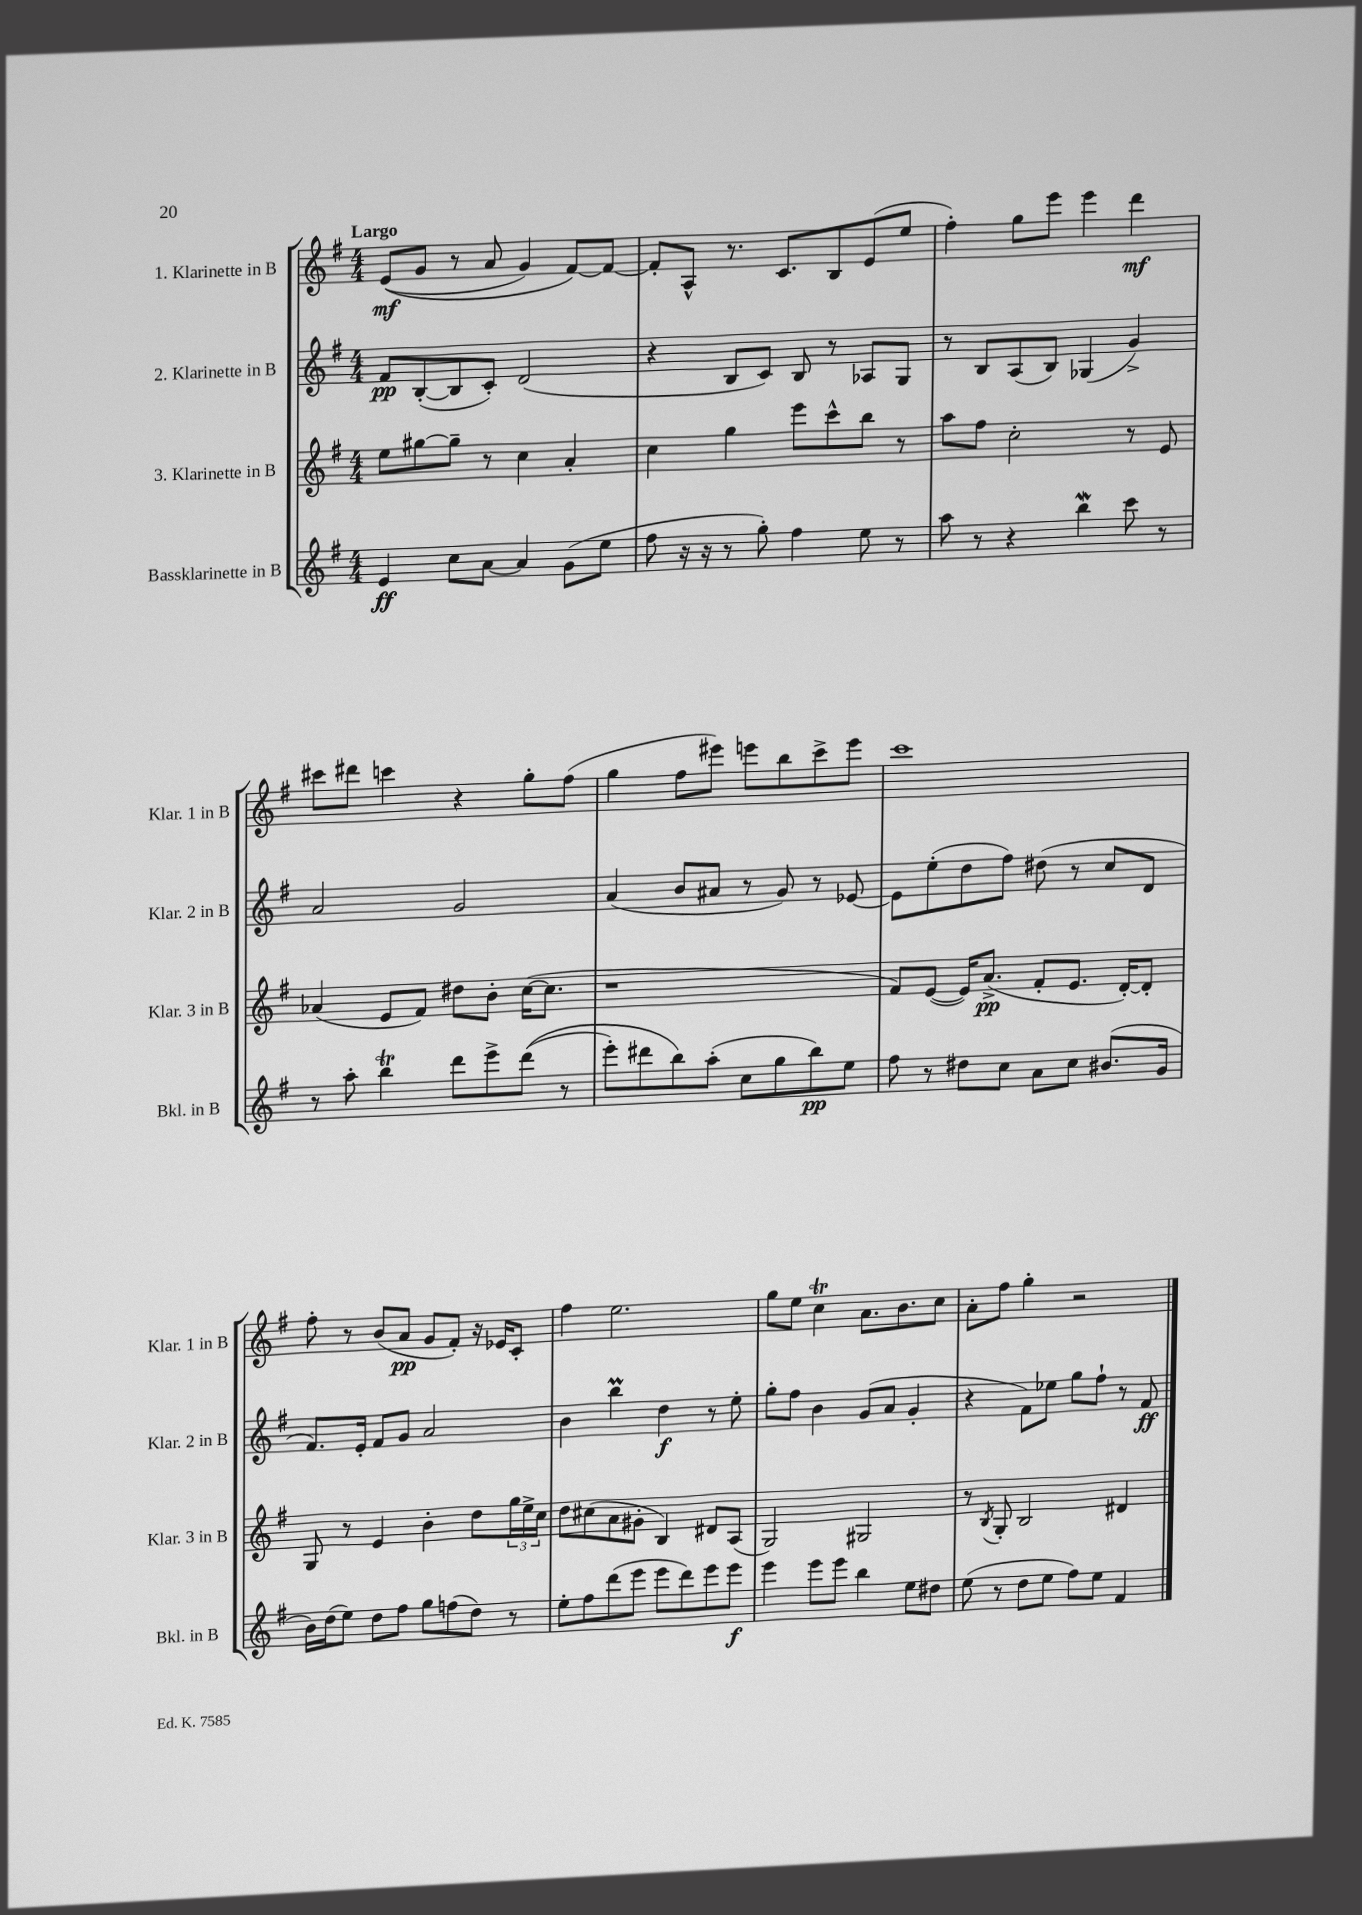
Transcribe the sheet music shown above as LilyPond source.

<<
\new StaffGroup <<
\new Staff = "s0" \with { instrumentName = "1. Klarinette in B" shortInstrumentName = "Klar. 1 in B" } {
    \clef treble \key g \major \numericTimeSignature \time 4/4 \tempo "Largo"
    e'8\mf(\( g'8 r8 a'8 g'4) fis'8~\) fis'8~ |
    fis'8-. a8-^ r8. c'8. b8 e'8( e''8 |
    fis''4-.) g''8 e'''8 e'''4 d'''4\mf |
    cis'''8 dis'''8 c'''4 r4 g''8-. fis''8( |
    g''4 fis''8 eis'''8) e'''8 b''8 c'''8-> e'''8 |
    c'''1 |
    fis''8-. r8 b'8( a'8\pp g'8 fis'8-.) r16 ees'16 c'8-. |
    fis''4 e''2. |
    g''8 e''8 c''4\trill a'8. b'8. c''8 |
    a'8-. fis''8 g''4-. r2 \bar "|." |
}
\new Staff = "s1" \with { instrumentName = "2. Klarinette in B" shortInstrumentName = "Klar. 2 in B" } {
    \clef treble \key g \major \numericTimeSignature \time 4/4
    fis'8\pp b8~-.( b8 c'8-.) d'2( |
    r4 b8 c'8) b8 r8 aes8 g8 |
    r8 b8 a8( b8) ges4( g'4->) |
    a'2 g'2 |
    a'4( b'8 ais'8 r8 g'8) r8 ees'8~ |
    ees'8 e''8-.( d''8 fis''8) dis''8( r8 c''8 d'8 |
    fis'8.) e'16-. fis'8 g'8 a'2 |
    b'4 b''4\prall d''4\f r8 e''8-. |
    g''8-. fis''8 b'4 g'8( a'8 g'4-. |
    r4 fis'8) ees''8 g''8 fis''8-! r8 fis'8\ff \bar "|." |
}
\new Staff = "s2" \with { instrumentName = "3. Klarinette in B" shortInstrumentName = "Klar. 3 in B" } {
    \clef treble \key g \major \numericTimeSignature \time 4/4
    e''8 gis''8~ gis''8-- r8 c''4 a'4-. |
    c''4 g''4 e'''8 c'''8-^ b''8 r8 |
    a''8 fis''8 c''2-. r8 e'8 |
    aes'4( e'8 fis'8) dis''8 b'8-. c''16~( c''8. |
    r1 |
    fis'8) e'8~( e'16) a'8.->\pp( fis'8-. e'8. d'16~-.) d'8-. |
    g8 r8 e'4 b'4-. d''8 \tuplet 3/2 { g''16 e''16-> c''16 } |
    d''8 cis''8( a'8 gis'8-. b4) dis'8 a8( |
    g2) gis2 |
    r8 \acciaccatura { b8 } g8-. b2 dis'4 \bar "|." |
}
\new Staff = "s3" \with { instrumentName = "Bassklarinette in B" shortInstrumentName = "Bkl. in B" } {
    \clef treble \key g \major \numericTimeSignature \time 4/4
    e'4\ff c''8 a'8~ a'4 g'8( e''8 |
    fis''8 r16 r16 r8 g''8-.) fis''4 e''8 r8 |
    a''8 r8 r4 b''4\mordent c'''8 r8 |
    r8 a''8-. b''4\trill d'''8 e'''8-> d'''8(\( r8 |
    e'''8-.) dis'''8 b''8\) a''8-.( c''8 g''8 b''8\pp) e''8 |
    fis''8 r8 dis''8 c''8 a'8 c''8 bis'8.( g'16 |
    b'16) d''16( e''8) d''8 fis''8 g''8 f''8( d''8) r8 |
    e''8-. fis''8 d'''8( e'''8 e'''8 d'''8) e'''8 e'''8\f |
    e'''4 e'''8 e'''8 b''4 e''8 dis''8 |
    e''8( r8 d''8 e''8 fis''8) e''8 fis'4 \bar "|." |
}
>>
>>
\layout { \context { \Score \remove "Bar_number_engraver" } }
